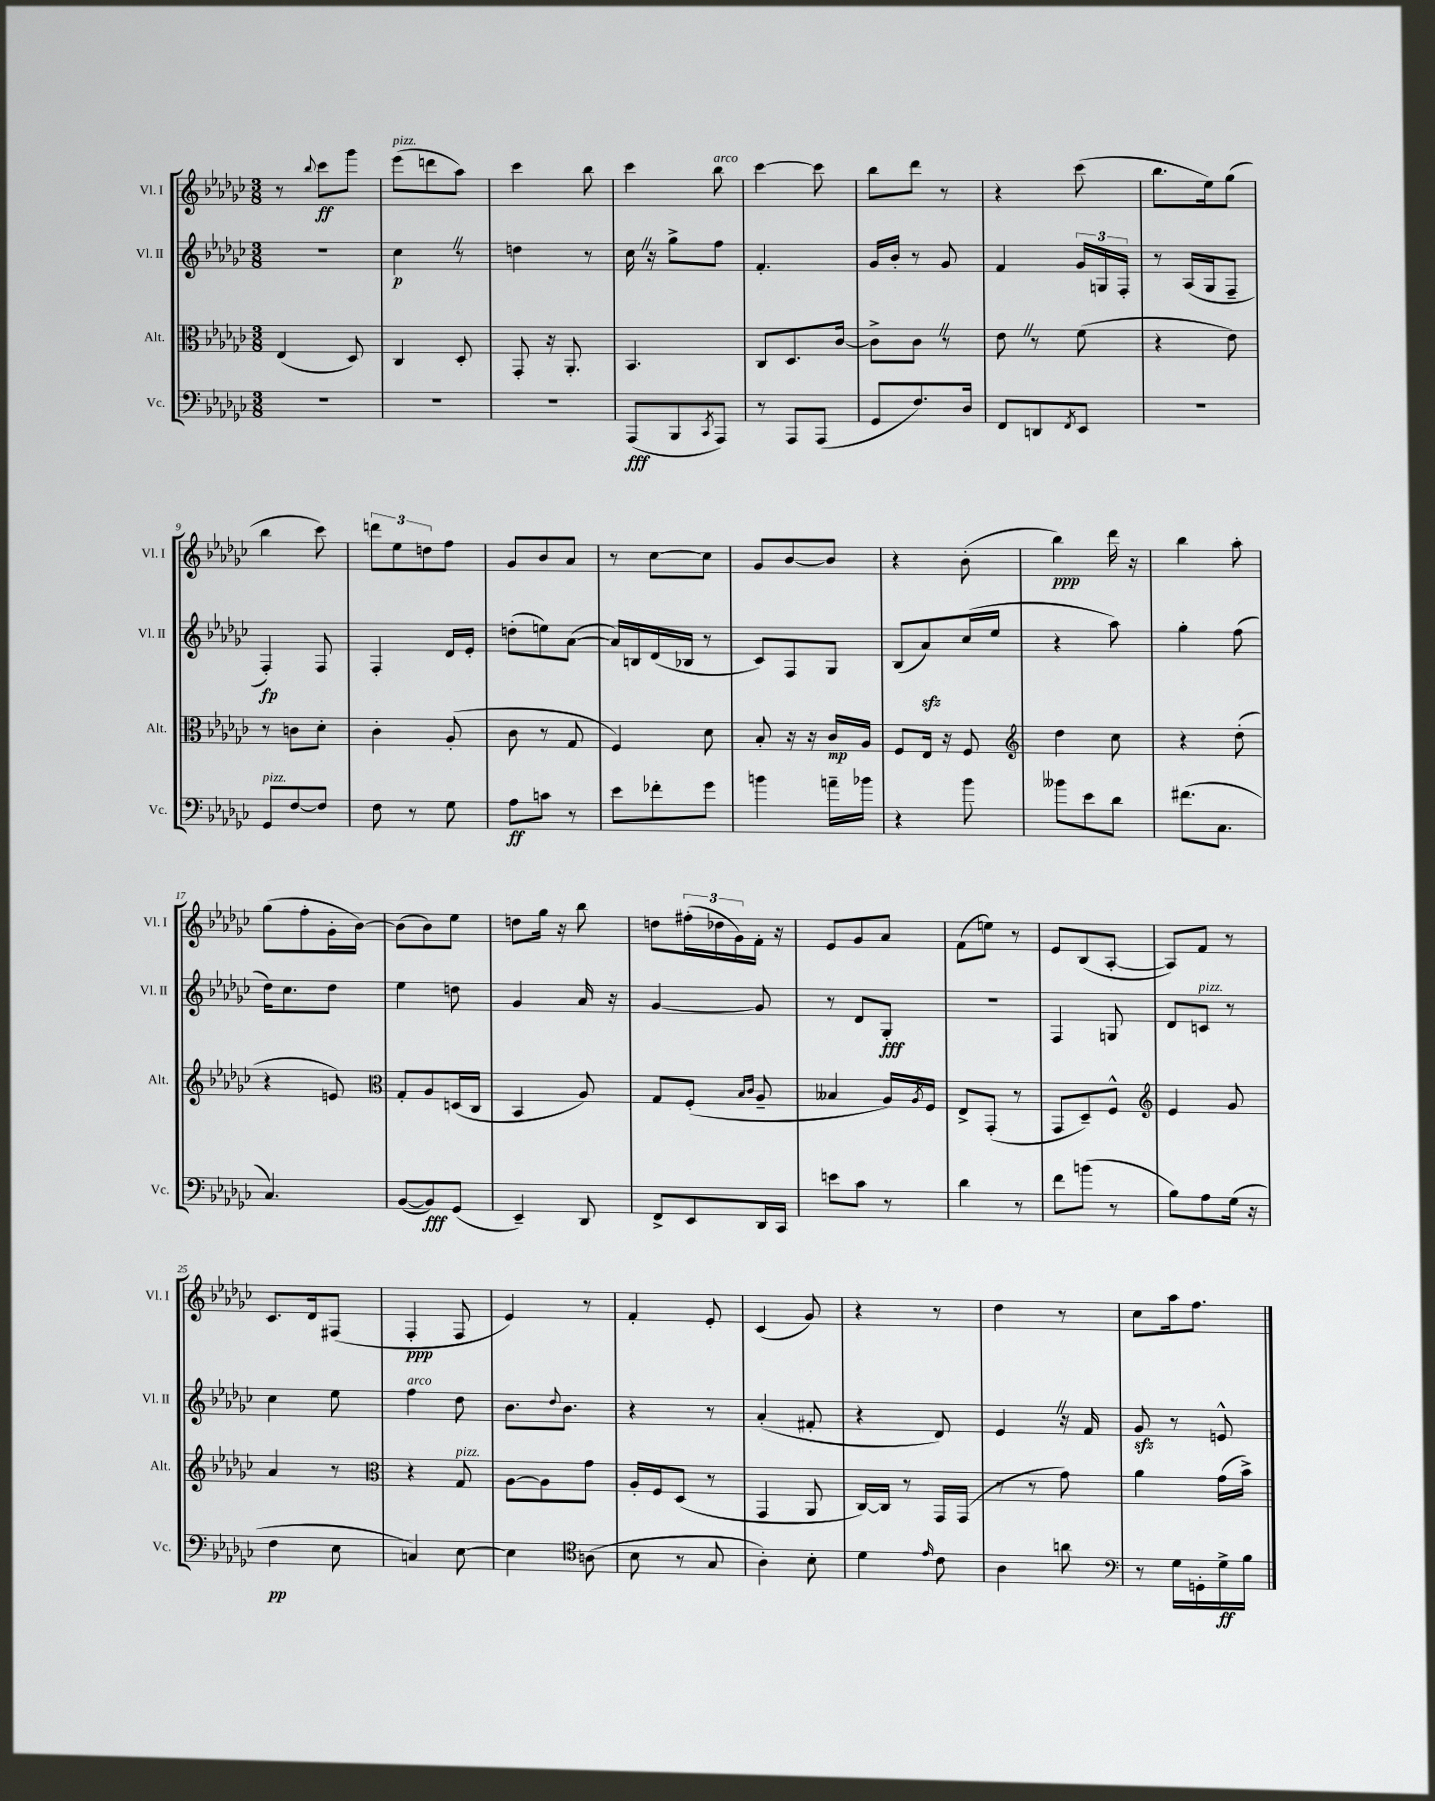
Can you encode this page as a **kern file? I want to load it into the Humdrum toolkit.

**kern	**kern	**kern	**kern
*staff4	*staff3	*staff2	*staff1
*clefF4	*clefC3	*clefG2	*clefG2
*k[b-e-a-d-g-c-]	*k[b-e-a-d-g-c-]	*k[b-e-a-d-g-c-]	*k[b-e-a-d-g-c-]
*M3/8	*M3/8	*M3/8	*M3/8
4.r	(4E-/	4.r	8r
.	.	.	8qqbb-/
.	.	.	8ccc-\L
.	8D-/)	.	8ggg-\J
=	=	=	=
4.r	4C-/	4cc-\	(8eee-\L
.	.	.	8ddd\
.	8D-'/	8r	8aa-\J)
=	=	=	=
4.r	8GG-'/	4dd\	4ccc-\
.	16r	.	.
.	8.AA-'/	.	.
.	.	8r	8bb-\
=	=	=	=
(8AAA-/L	4.BB-/	16cc-\	4ccc-\
.	.	16r	.
8BBB-/	.	8gg-^\L	.
8qCC-/	.	.	.
8AAA-/J)	.	8ff\J	8bb-\
=	=	=	=
8r	8C-/L	4.f'/	[4ccc-\
8AAA-/L	8.D-/	.	.
(8AAA-/J	.	.	8ccc-\]
.	[16c-/Jk	.	.
=	=	=	=
8GG-/L	8c-^\]L	16g-/LL	8bb-\L
.	.	16b-'/JJ	.
8.F/)	8c-\J	8r	8ddd-\J
.	8r	8g-/	8r
16D-/Jk	.	.	.
=	=	=	=
8FF/L	8e-\	4f/	4r
8DD/	8r	.	.
8qFF/	.	.	.
8EE-/J	(8f\	24g-/LL	(8ccc-\
.	.	24G/	.
.	.	24F'/JJ	.
=	=	=	=
4.r	4r	8r	8.bb-\L
.	.	(16A-/LL	.
.	.	16G-/J	16ee-\k)
.	8e-\)	8F~/J	(8gg-\J
=	=	=	=
8GG-/L	8r	4F'/)	4bb-\
[8F/	8c\L	.	.
8F/]J	8d-'\J	8F/	8ccc-\)
=	=	=	=
8F\	4c-'\	4F'/	12ddd\L
.	.	.	12ee-\
8r	.	.	.
.	.	.	12dd\
8G-\	(8A-'/	16d-/LL	8ff\J
.	.	16e-'/JJ	.
=	=	=	=
8A-\L	8c-\	(8dd'\L	8g-/L
8c\J	8r	8ee\)	8b-/
8r	8G-/	([8a-\J	8a-/J
=	=	=	=
8e-\L	4F/)	16a-/]LL)	8r
.	.	16B/	.
8f-'\	.	(16d-/	[8cc-\L
.	.	16B-/JJ	.
8g-\J	8d-\	8r	8cc-\]J
=	=	=	=
4b\	8B-'/	8c-/L)	8g-/L
.	16r	8F/	[8b-/
.	16r	.	.
16a~\LL	16c-/LL	8G-/J	8b-/]J
16b-\JJ	16A-/JJ	.	.
=	=	=	=
4r	8F/L	(8B-/L	4r
.	16E-/Jk	8a-/)	.
.	16r	.	.
8b-\	8F/	(16cc-/L	(8b-'\
.	.	16ee-/JJ	.
=	=	=	=
*	*clefG2	*	*
8b--\L	4dd-\	4r	4bb-\)
8e-\	.	.	.
8d-\J	8cc-\	8aa-\)	16ddd-\
.	.	.	16r
=	=	=	=
(8.f#\L	4r	4gg-'\	4bb-\
8.C-\J	.	.	.
.	(8dd-'\	(8ff\	8aa-'\
=	=	=	=
4.C-/)	4r	16dd-\LK)	(8gg-\L
.	.	8.cc-\	.
.	.	.	8ff'\
.	8e/)	8dd-\J	16g-'\L
.	.	.	[16b-\JJ)
=	=	=	=
*	*clefC3	*	*
([8BB-/L	8G-'/L	4ee-\	(8b-\]L
8BB-/])	8A-/	.	8b-\)
(8GG-/J	(16D/L	8dd\	8ee-\J
.	16C-/JJ	.	.
=	=	=	=
4EE-~/)	4BB-/	4g-/	8dd\L
.	.	.	16gg-\Jk
.	.	.	16r
8DD-/	8A-/)	16a-/	8bb-\
.	.	16r	.
=	=	=	=
8FF^/L	8G-/L	[4g-/	8dd\L
8EE-/	(8F'/J	.	(24ff#'\L
.	.	.	24dd-\
.	.	.	24g-\)
.	16qqB-/LL	.	.
.	16qqc-/JJ	.	.
16DD-/L	8A-~/	8g-/]	16f'\JJ
16CC-/JJ	.	.	16r
=	=	=	=
8e\L	4B--/	8r	8e-/L
8c-\J	.	8d-/L	8g-/
8r	16A-/LL)	8G-'/J	8a-/J
.	8qA-/	.	.
.	16F/JJ	.	.
=	=	=	=
4d-\	8E-^/L	4.r	(8f\L
.	(8GG-'/J	.	8ee\J)
8r	8r	.	8r
=	=	=	=
8f\L	8GG-/L	4F/	8e-/L
(8b\J	8D-~/)	.	(8B-/
8r	8F^^/J	8G/	[8A-'/J
=	=	=	=
*	*clefG2	*	*
8B-\L)	4e-/	8d-/L	8A-/]L)
8A-\	.	8c/J	8f/J
(16G-\Jk	8g-/	8r	8r
16r	.	.	.
=	=	=	=
4F\	4a-/	4cc-\	8.c-/L
.	.	.	16d-/k
8E-\	8r	8ee-\	(8F#/J
=	=	=	=
*	*clefC3	*	*
4C/)	4r	4ff\	4F'/
[8E-\	8G-/	8dd-\	8F/
=	=	=	=
4E-\]	[8A-\L	8.b-\L	4e-/)
.	8A-\]	.	.
.	.	8qqdd-/	.
.	.	8.b-\J	.
*clefC4	*	*	*
(8A\	8g-\J	.	8r
=	=	=	=
8B-\	16A-'/LL	4r	4f'/
.	16F/J	.	.
8r	(8D-/J	.	.
8G-/	8r	8r	8e-'/
=	=	=	=
4A-'\)	4GG-/	(4a-'/	(4c-/
8B-'\	8AA-/	8f#'/	8g-/)
=	=	=	=
4d-\	[16C-/LL)	4r	4r
.	16C-/]JJ	.	.
.	8r	.	.
16qqe-/	.	.	.
8c-\	16GG-/LL	8d-/)	8r
.	(16GG-/JJ	.	.
=	=	=	=
4A-\	8r	4e-/	4dd-\
.	8r	.	.
8a\	8g-\)	16r	8r
.	.	16f/	.
=	=	=	=
*clefF4	*	*	*
8r	4a-\	8g-/	8cc-\L
16G-\LL	.	8r	16aa-\k
16GG'\	.	.	8.ff\J
16G-^\	(16g-\LL	8e^^/	.
16B-\JJ	16b-^\JJ)	.	.
==	==	==	==
*-	*-	*-	*-
